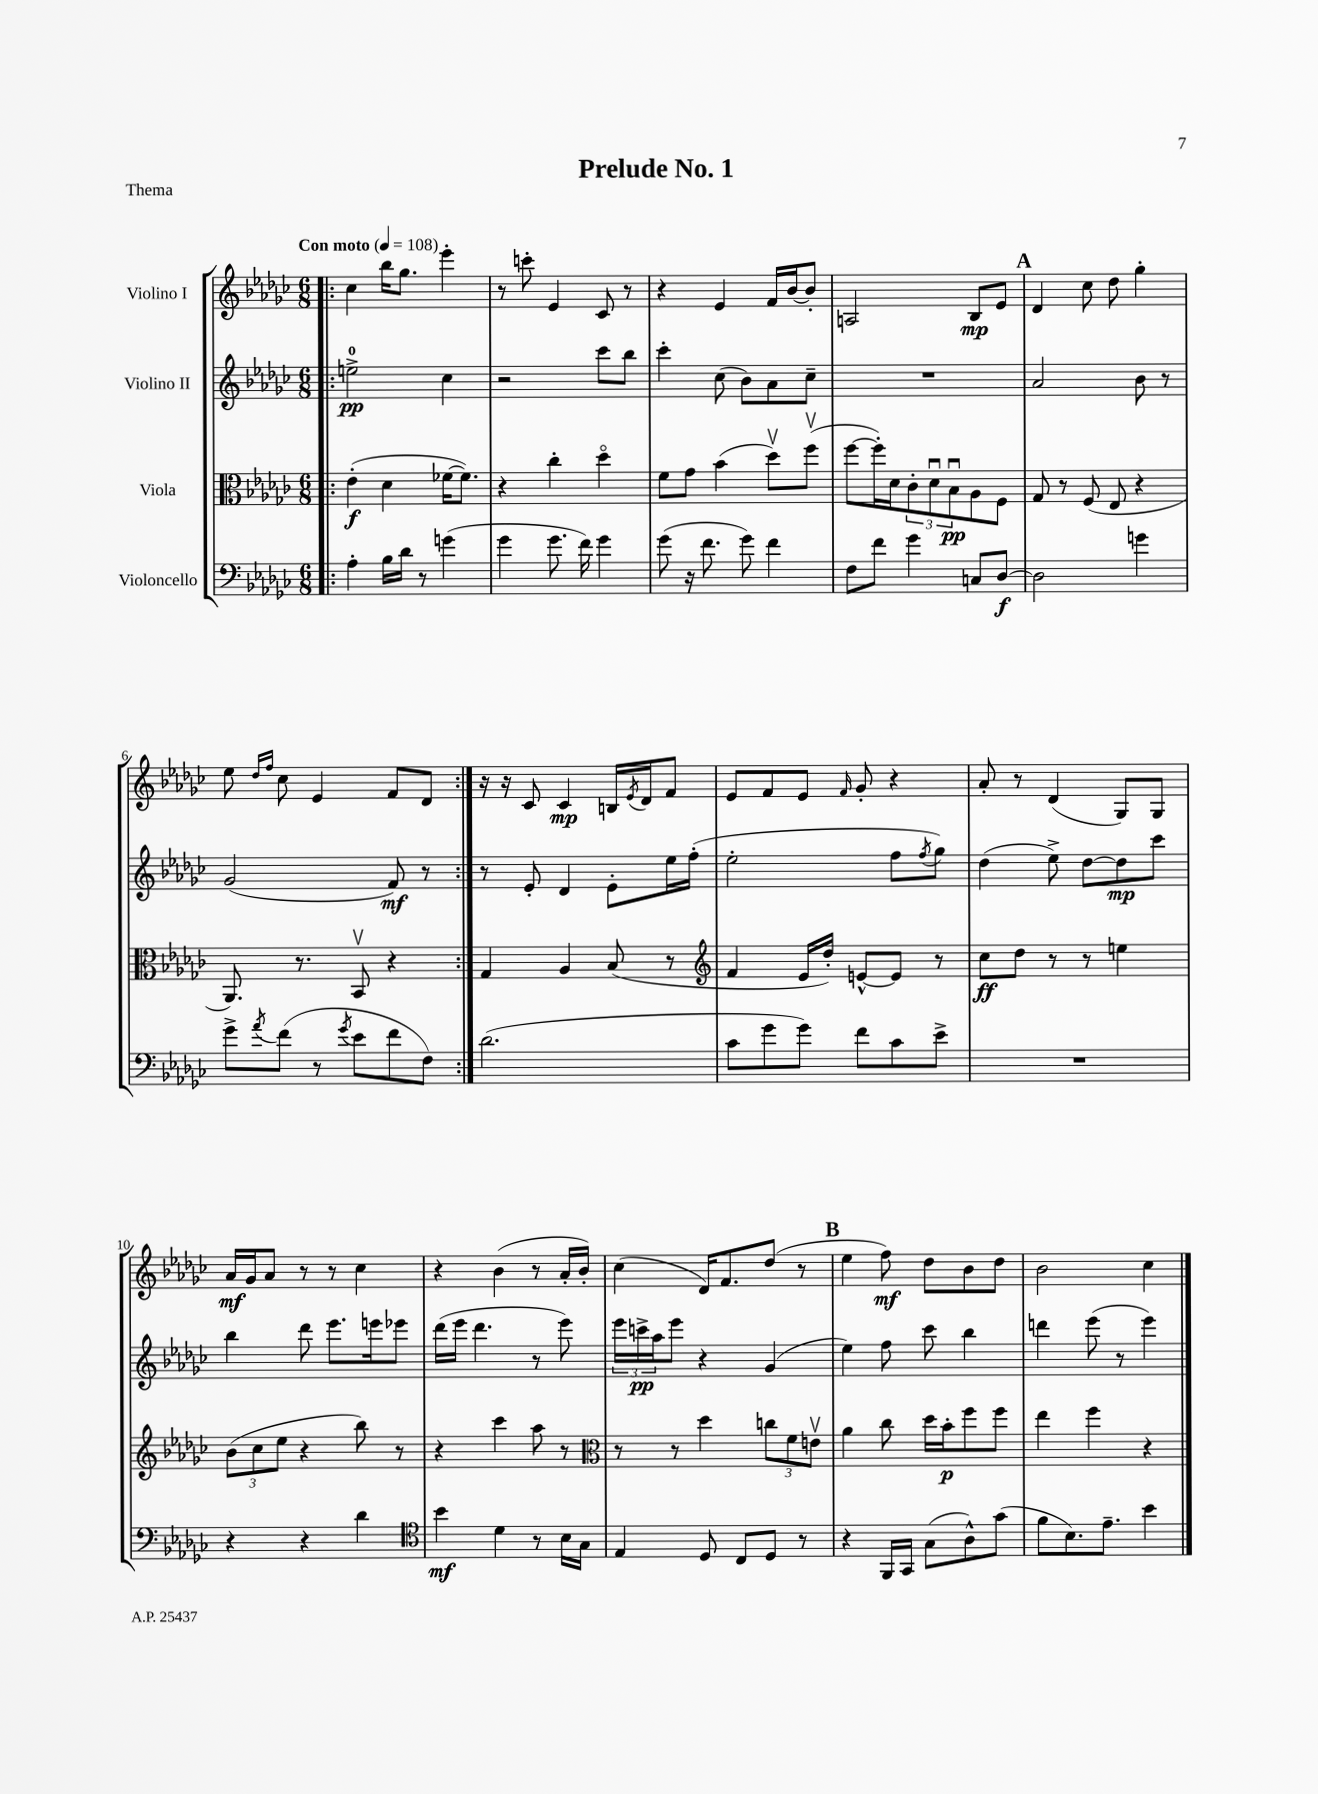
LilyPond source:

\header { title = "Prelude No. 1" piece = "Thema" }
<<
\new StaffGroup <<
\new Staff = "s0" \with { instrumentName = "Violino I" } {
    \clef treble \key ges \major \numericTimeSignature \time 6/8 \tempo "Con moto" 4 = 108
    \repeat volta 2 { \bar ".|:" ces''4 bes''16 ges''8. ees'''4-. |
    r8 c'''8-. ees'4 ces'8 r8 |
    r4 ees'4 f'16 bes'16~ bes'8-. |
    a2 bes8\mp ees'8 |
    \mark \markup { \bold "A" } des'4 ces''8 des''8 ges''4-. |
    ees''8 \grace { des''16 f''16 } ces''8 ees'4 f'8 des'8 | }
    r16 r16 ces'8 ces'4\mp b16 \acciaccatura { ees'8 } des'16 f'8 |
    ees'8 f'8 ees'8 \grace { f'16 } ges'8-. r4 |
    aes'8-. r8 des'4( ges8) ges8 |
    aes'16\mf ges'16 aes'8 r8 r8 ces''4 |
    r4 bes'4( r8 aes'16-. bes'16-.) |
    ces''4( des'16) f'8. des''8( r8 |
    \mark \markup { \bold "B" } ees''4 f''8\mf) des''8 bes'8 des''8 |
    bes'2 ces''4 \bar "|." |
}
\new Staff = "s1" \with { instrumentName = "Violino II" } {
    \clef treble \key ges \major \numericTimeSignature \time 6/8
    \repeat volta 2 { \bar ".|:" e''2-0->\pp ces''4 |
    r2 ces'''8 bes''8 |
    ces'''4-. ces''8( bes'8) aes'8 ces''8-- |
    R2. |
    \mark \markup { \bold "A" } aes'2 bes'8 r8 |
    ges'2( f'8\mf) r8 | }
    r8 ees'8-. des'4 ees'8-. ees''16 f''16-.( |
    ees''2-. f''8 \acciaccatura { f''8 } ges''8) |
    des''4( ees''8->) des''8~ des''8\mp ces'''8 |
    bes''4 des'''8 ees'''8. e'''16 ees'''8 |
    des'''16( ees'''16 des'''4. r8 ees'''8) |
    \tuplet 3/2 { ees'''16 c'''16->\pp aes''16 } ees'''8 r4 ges'4( |
    \mark \markup { \bold "B" } ees''4) f''8 ces'''8 bes''4 |
    d'''4 ees'''8( r8 ees'''4) \bar "|." |
}
\new Staff = "s2" \with { instrumentName = "Viola" } {
    \clef alto \key ges \major \numericTimeSignature \time 6/8
    \repeat volta 2 { \bar ".|:" ees'4-.\f( des'4 fes'16~ fes'8.) |
    r4 ces''4-. des''4\flageolet |
    f'8 ges'8 bes'4( des''8\upbow) f''8\upbow( |
    f''8~ f''16-.) des'16 \tuplet 3/2 { ces'8-. des'8\downbow bes8\downbow\pp } aes8 f8 |
    \mark \markup { \bold "A" } ges8 r8 f8( ees8 r4 |
    aes,8.) r8. bes,8\upbow r4 | }
    ges4 aes4 bes8( r8 |
    \clef treble f'4 ees'16 des''16-.) e'8~-^ e'8 r8 |
    ces''8\ff des''8 r8 r8 e''4 |
    \tuplet 3/2 { bes'8( ces''8 ees''8 } r4 bes''8) r8 |
    r4 ces'''4 aes''8 r8 |
    \clef alto r8 r8 des''4 \tuplet 3/2 { c''8 f'8 e'8\upbow } |
    \mark \markup { \bold "B" } aes'4 ces''8 des''16 bes'16-.\p f''8 f''8 |
    ees''4 f''4 r4 \bar "|." |
}
\new Staff = "s3" \with { instrumentName = "Violoncello" } {
    \clef bass \key ges \major \numericTimeSignature \time 6/8
    \repeat volta 2 { \bar ".|:" aes4-. bes16 des'16 r8 g'4( |
    ges'4 ges'8. f'16) ges'4 |
    ges'8( r16 f'8. ges'8) f'4 |
    f8 f'8 ges'4 c8 des8~\f |
    \mark \markup { \bold "A" } des2 g'4 |
    ges'8-> \acciaccatura { aes'8 } f'8( r8 \acciaccatura { ges'8 } ees'8 f'8 f8) | }
    des'2.( |
    ces'8 ges'8 ges'8) f'8 ces'8 ees'8-> |
    R2. |
    r4 r4 des'4 |
    \clef tenor bes'4\mf des'4 r8 bes16 ges16 |
    ees4 des8 ces8 des8 r8 |
    \mark \markup { \bold "B" } r4 f,16 ges,16 ges8( aes8-^) ges'8( |
    f'8 bes8.) ees'8.-- bes'4 \bar "|." |
}
>>
>>
